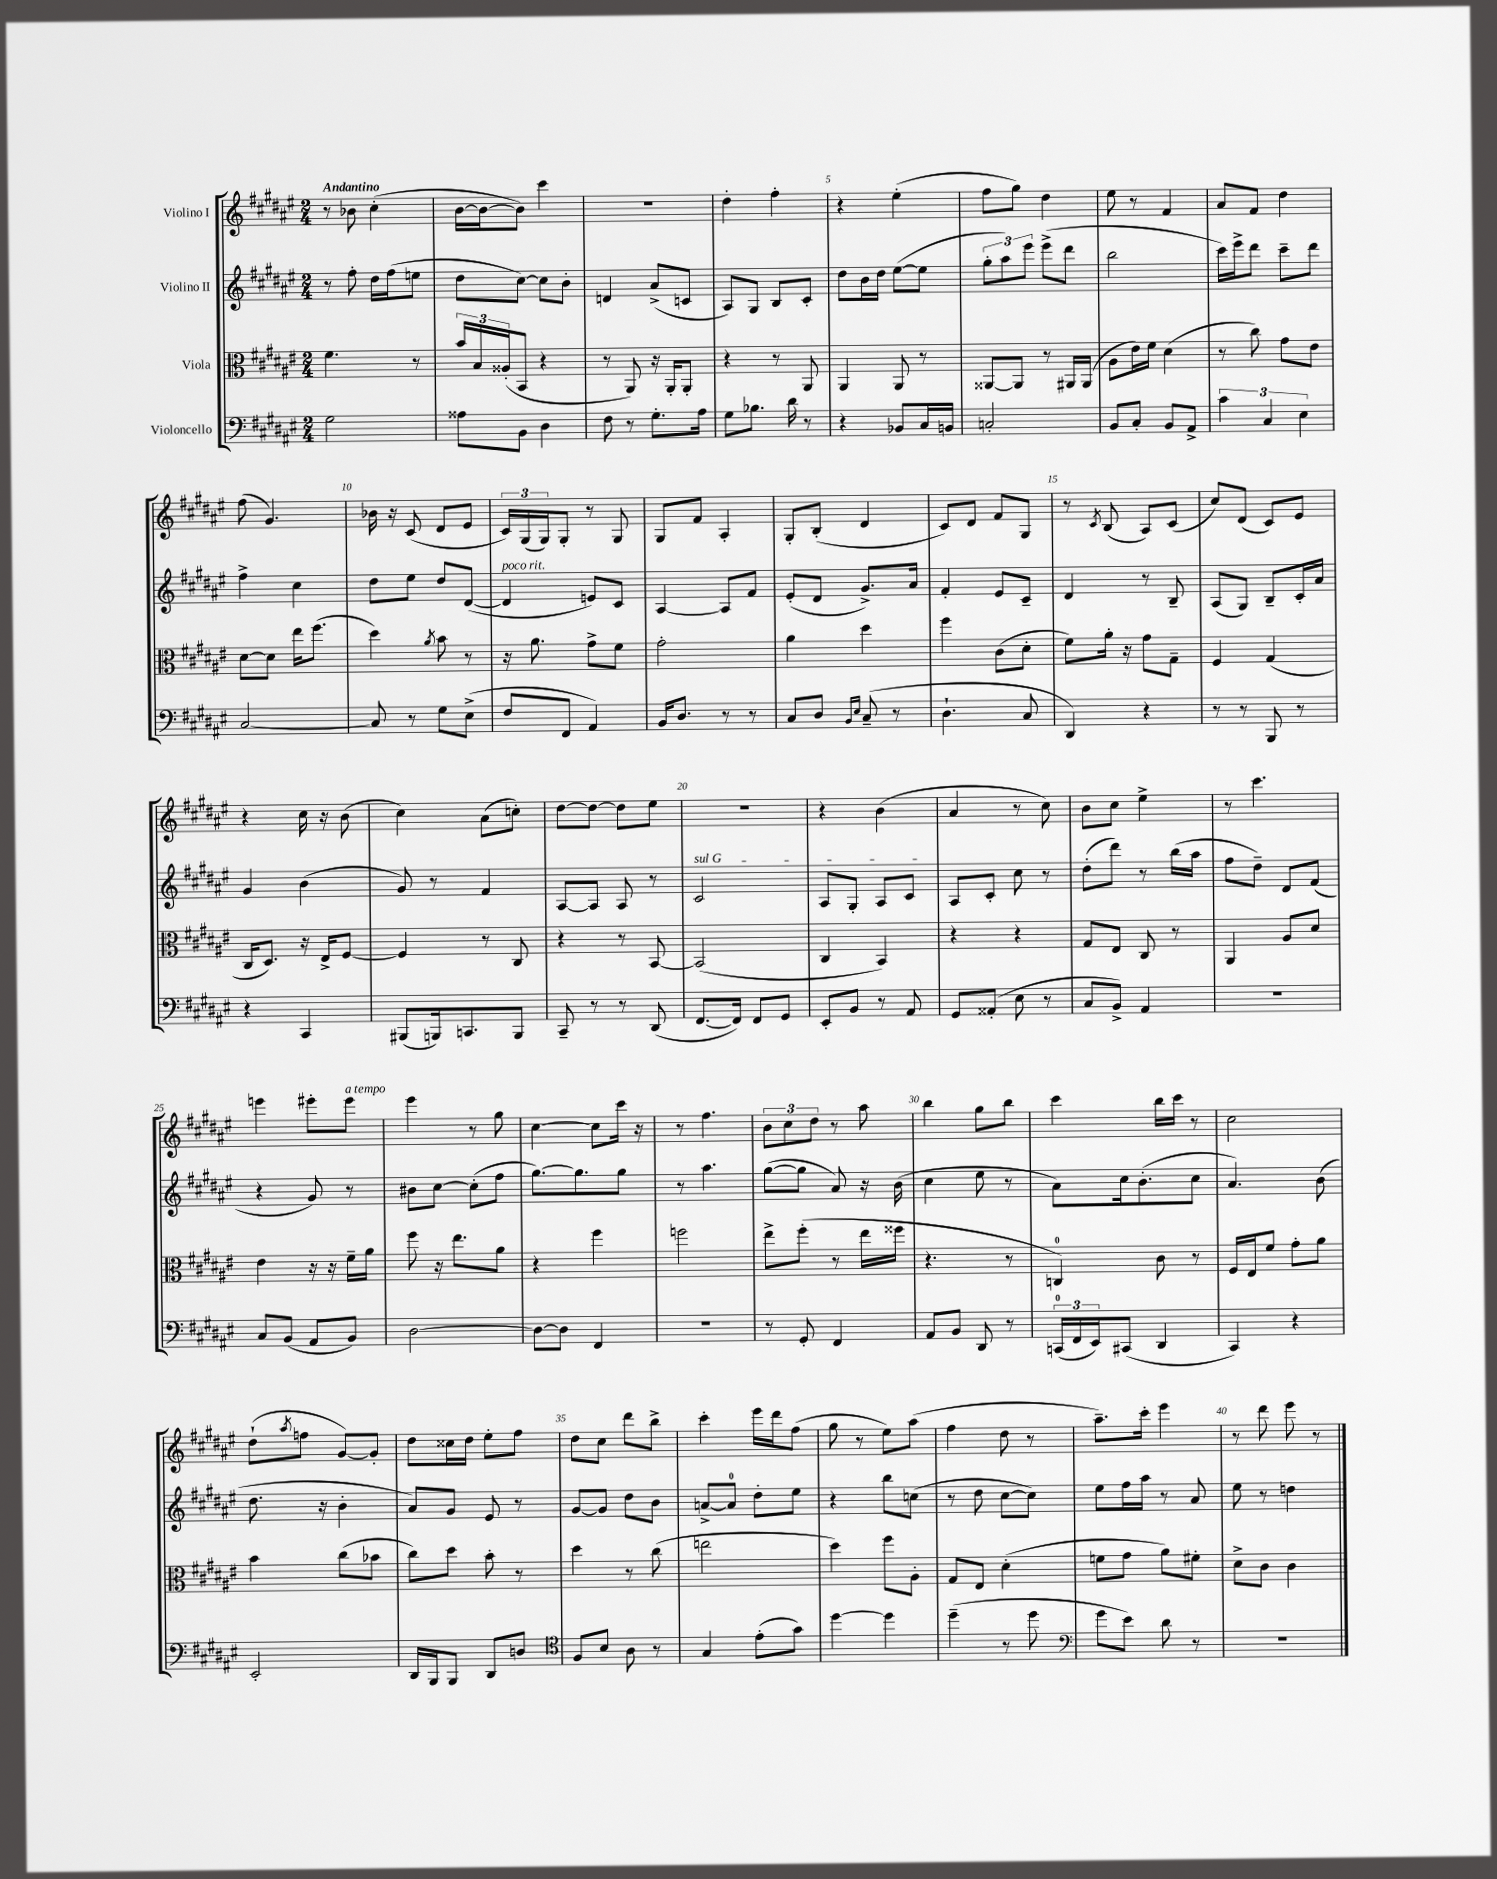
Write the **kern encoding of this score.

**kern	**kern	**kern	**kern
*part4	*part3	*part2	*part1
*staff4	*staff3	*staff2	*staff1
*I"Violoncello	*I"Viola	*I"Violino II	*I"Violino I
*clefF4	*clefC3	*clefG2	*clefG2
*k[f#c#g#d#a#e#]	*k[f#c#g#d#a#e#]	*k[f#c#g#d#a#e#]	*k[f#c#g#d#a#e#]
*M2/4	*M2/4	*M2/4	*M2/4
=1	=1	=1	=1
!	!	!	!LO:TX:a:B:t=Andantino
2G#\	4.f#\	8r	8r
.	.	8ff#'\	8b-X\
.	.	16dd#\LL	(4cc#'\
.	.	(16ff#\J	.
.	8r	8een\J	.
=2	=2	=2	=2
8A##X\L	24b/LL	8dd#\L	[16b\LL
.	24B/	.	.
.	.	.	16b\J_
.	(24A##X'/J	.	.
8BB\J	8BB/J	[8cc#\J)	8b\J])
4D#\	4r	8cc#\L]	4ccc#\
.	.	8b'\J	.
=3	=3	=3	=3
8F#\	8r	4dn/	2r
8r	8AA#/)	.	.
8.G#'\L	16r	(8a#^/L	.
.	16AA#'/KL	.	.
.	8AA#'/J	8cn/J	.
16A#\Jk	.	.	.
=4	=4	=4	=4
8G#\L	4r	8A#/L)	4dd#'\
8.B-X\J	.	8G#/J	.
.	8r	8B/L	4ff#'\
16d#\	.	.	.
8r	8AA#/	8c#'/J	.
=5	=5	=5	=5
4r	4AA#/	8dd#\L	4r
.	.	16b\L	.
.	.	16dd#\JJ	.
8BB-X/L	8AA#/	([8ee#\L	(4ee#'\
16C#/L	8r	8ee#\J]	.
16BBn/JJ	.	.	.
=6	=6	=6	=6
2Cn'/	[8AA##X/L	12gg#'\L	8ff#\L
.	.	12aa#\)	.
.	8AA##/J]	.	8gg#\J)
.	.	12eee#\J	.
.	8r	(8eee#^\L	4dd#\
.	16AA#X/LL	8ddd#\J	.
.	(16AA#/JJ	.	.
=7	=7	=7	=7
8BB/L	8A#\L	2bb\	8ee#\
8C#'/J	16e#\L)	.	8r
.	16f#\JJ	.	.
8BB/L	(4d#\	.	4f#/
8AA#^/J	.	.	.
=8	=8	=8	=8
6c#\	8r	16ccc#\LL)	8a#/L
.	.	16eee#^\J	.
.	8cc#\)	8ddd#\J	8f#/J
6C#/	.	.	.
.	8g#\L	8ccc#~\L	4dd#\
6E#\	.	.	.
.	8e#\J	8ddd#\J	.
!!LO:LB:g=z
=9	=9	=9	=9
[2C#/	[8d#\L	4ff#^\	(8ff#\
.	8d#\J]	.	4.g#/)
.	16ee#\KL	4cc#\	.
.	(8.ff#\J	.	.
=10	=10	=10	=10
8C#/]	4dd#\)	8dd#\L	16b-X\
.	.	.	16r
8r	.	8ee#\J	(8c#/
.	8qa#/	.	.
8G#\L	8b\	8dd#/L	8d#/L
(8E#^\J	8r	([8d#/J	8e#/J
=11	=11	=11	=11
!	!	!LO:TX:a:i:t=poco rit.	!
8F#/L	16r	4d#/]	24c#/LL)
.	.	.	(24G#/
.	8.a#\	.	.
.	.	.	24G#/J)
8FF#/J	.	.	8G#'/J
4AA#/)	8g#^\L	8en/L)	8r
.	8f#\J	8c#/J	8G#/
=12	=12	=12	=12
16BB/KL	2g#'\	[4A#/	8G#/L
8.D#/J	.	.	.
.	.	.	8f#/J
8r	.	8A#/L]	4A#'/
8r	.	8f#/J	.
=13	=13	=13	=13
8C#/L	4a#\	(8e#'/L	8G#'/L
8D#/J	.	8d#/J	(8B'/J
16qqBB/LL	.	.	.
16qqE#/JJ	.	.	.
(8C#~/	4dd#\	8.g#^/L)	4d#/
8r	.	.	.
.	.	16a#/Jk	.
=14	=14	=14	=14
4.D#`\	4ff#\	4f#'/	8c#/L)
.	.	.	8d#/J
.	(8c#\L	8e#/L	8f#/L
8C#/	8d#'\J	8c#~/J	8G#/J
=15	=15	=15	=15
4DD#/)	8f#\L)	4d#/	8r
.	.	.	8qc#/
.	16a#'\Jk	.	(8B/
.	16r	.	.
4r	8g#\L	8r	8A#/L)
.	8G#~\J	8B~/	(8c#/J
=16	=16	=16	=16
8r	4F#/	(8A#/L	8cc#/L)
8r	.	8G#/J)	(8d#/J
8BBB/	(4G#/	8B~/L	8c#/L)
8r	.	16c#'/L	8e#/J
.	.	16a#/JJ	.
!!LO:LB:g=z
=17	=17	=17	=17
4r	16C#/KL	4g#/	4r
.	8.D#/J)	.	.
4CC#/	16r	(4b\	16cc#\
.	16E#^/KL	.	16r
.	[8F#/J	.	(8b\
=18	=18	=18	=18
(8BBB#X/L	4F#/]	8g#/)	4cc#\)
16BBBn/k)	.	8r	.
8.CCn/	.	.	.
.	8r	4f#/	(8a#\L
8BBB/J	8C#/	.	8ccn'\J)
=19	=19	=19	=19
8CC#~/	4r	[8A#/L	[8dd#\L
8r	.	8A#/J]	8dd#\J_
8r	8r	8A#/	8dd#\L]
(8DD#/	[8BB/	8r	8ee#\J
=20	=20	=20	=20
!	!	!LO:TX:a:i:t=sul G	!
[8.FF#/L	(2BB/]	2c#/	2r
16FF#/Jk])	.	.	.
8FF#/L	.	.	.
8GG#/J	.	.	.
=21	=21	=21	=21
8EE#'/L	4C#/	8A#/L	4r
8BB/J	.	8G#'/J	.
8r	4BB/)	8A#/L	(4b\
8AA#/	.	8c#/J	.
=22	=22	=22	=22
8GG#/L	4r	8A#/L	4a#/
(8AA##X'/J	.	8c#'/J	.
8E#\	4r	8cc#\	8r
8r	.	8r	8cc#\)
=23	=23	=23	=23
8C#/L	8G#/L	(8dd#'\L	8b\L
8BB^/J)	8E#/J	8ddd#\J)	8cc#\J
4AA#/	8C#/	8r	4ee#^\
.	8r	(16bb\LL	.
.	.	16aa#\JJ	.
=24	=24	=24	=24
2r	4AA#/	8ff#\L	8r
.	.	8dd#~\J)	4.ccc#\
.	8A#/L	8d#/L	.
.	8d#/J	(8f#/J	.
!!LO:LB:g=z
=25	=25	=25	=25
8C#/L	4e#\	4r	4eeen\
(8BB/J	.	.	.
8AA#/L	16r	8g#/)	8eee#X'\L
.	16r	.	.
!	!	!	!LO:TX:a:i:t=a tempo
8BB/J)	16f#~\LL	8r	8eee#\J
.	16a#\JJ	.	.
=26	=26	=26	=26
[2D#\	8ff#\	8b#X\L	4eee#\
.	16r	[8cc#\J	.
.	8.ee#\L	.	.
.	.	(8cc#'\L]	8r
.	8a#\J	8ff#\J	8gg#\
=27	=27	=27	=27
8D#\L_	4r	[8.gg#\L)	[4cc#\
8D#\J]	.	.	.
.	.	8.gg#\]	.
4FF#/	4ff#\	.	8cc#\L]
.	.	8gg#\J	16ccc#\Jk
.	.	.	16r
=28	=28	=28	=28
2r	2ffn\	8r	8r
.	.	4.aa#\	4.ff#\
=29	=29	=29	=29
8r	8ee#^\L	([8gg#\L	12b\L
.	.	.	12cc#\
8GG#'/	(8ff#'\J	8gg#\J]	.
.	.	.	12dd#\J
4FF#/	8r	8a#/)	8r
.	16ee#\LL	16r	8aa#\
.	16ff##X\JJ	(16b\	.
=30	=30	=30	=30
8AA#/L	4.r	4cc#\	4bb\
8BB/J	.	.	.
8DD#/	.	8ee#\	8gg#\L
8r	8r	8r	8bb\J
=31	=31	=31	=31
(24CCn/LL	4Cn/)	8a#\L)	4ccc#\
24FF#/	.	.	.
24EE#/J)	.	.	.
(8CC#X/J	.	16cc#\k	.
.	.	(8.b'\	.
4DD#/	8c#\	.	16bb\LL
.	.	.	16ccc#\JJ
.	8r	8cc#\J	8r
=32	=32	=32	=32
4CC#/)	16F#/LL	4.a#/)	2cc#\
.	16E#/J	.	.
.	8f#/J	.	.
4r	8g#'\L	.	.
.	8a#\J	(8b\	.
!!LO:LB:g=z
=33	=33	=33	=33
2EE#'/	4b\	8.dd#\	(8dd#`\L
.	.	.	8qaa#/
.	.	.	8ffn\J
.	.	16r	.
.	(8cc#\L	4b'\	[8g#/L)
.	8b-X\J	.	8g#'/J]
=34	=34	=34	=34
16DD#/LL	8cc#\L)	8a#/L)	8dd#\L
16BBB/J	.	.	.
8BBB/J	8dd#\J	8g#/J	16cc##X\L
.	.	.	16dd#\JJ
8DD#/L	8b'\	8e#/	8ee#'\L
8Dn/J	8r	8r	8ff#\J
=35	=35	=35	=35
*clefC4	*	*	*
8F#/L	4dd#\	[8g#/L	8dd#\L
8B/J	.	8g#/J]	8cc#\J
8A#\	8r	8dd#\L	8ddd#\L
8r	(8cc#\	8b\J	8bb^\J
=36	=36	=36	=36
4G#/	2een\	[8an^/L	4ccc#'\
.	.	8a/J]	.
(8e#'\L	.	8dd#'\L	16eee#\LL
.	.	.	16ddd#\J
8g#\J)	.	8ee#\J	(8ff#\J
=37	=37	=37	=37
[4dd#\	4dd#\)	4r	8gg#\
.	.	.	8r
4dd#\]	8ff#\L	8bb\L	8ee#\L)
.	8A#'\J	(8ccn\J	(8aa#\J
=38	=38	=38	=38
(4dd#~\	8G#/L	8r	4ff#\
.	8E#/J	8dd#\	.
8r	(4d#'\	[8cc#\L	8dd#\
8dd#\	.	8cc#\J])	8r
=39	=39	=39	=39
*clefF4	*	*	*
8g#\L	8fn\L	8ee#\L	8.aa#~\L)
8e#\J)	8g#\J	16ff#\L	.
.	.	16aa#\JJ	16ccc#'\Jk
8d#\	8a#\L)	8r	4eee#\
8r	8f#X'\J	8a#/	.
=40	=40	=40	=40
2r	8d#^\L	8ee#\	8r
.	8c#\J	8r	8ddd#\
.	4c#\	4ddn\	8eee#\
.	.	.	8r
==	==	==	==
*-	*-	*-	*-
